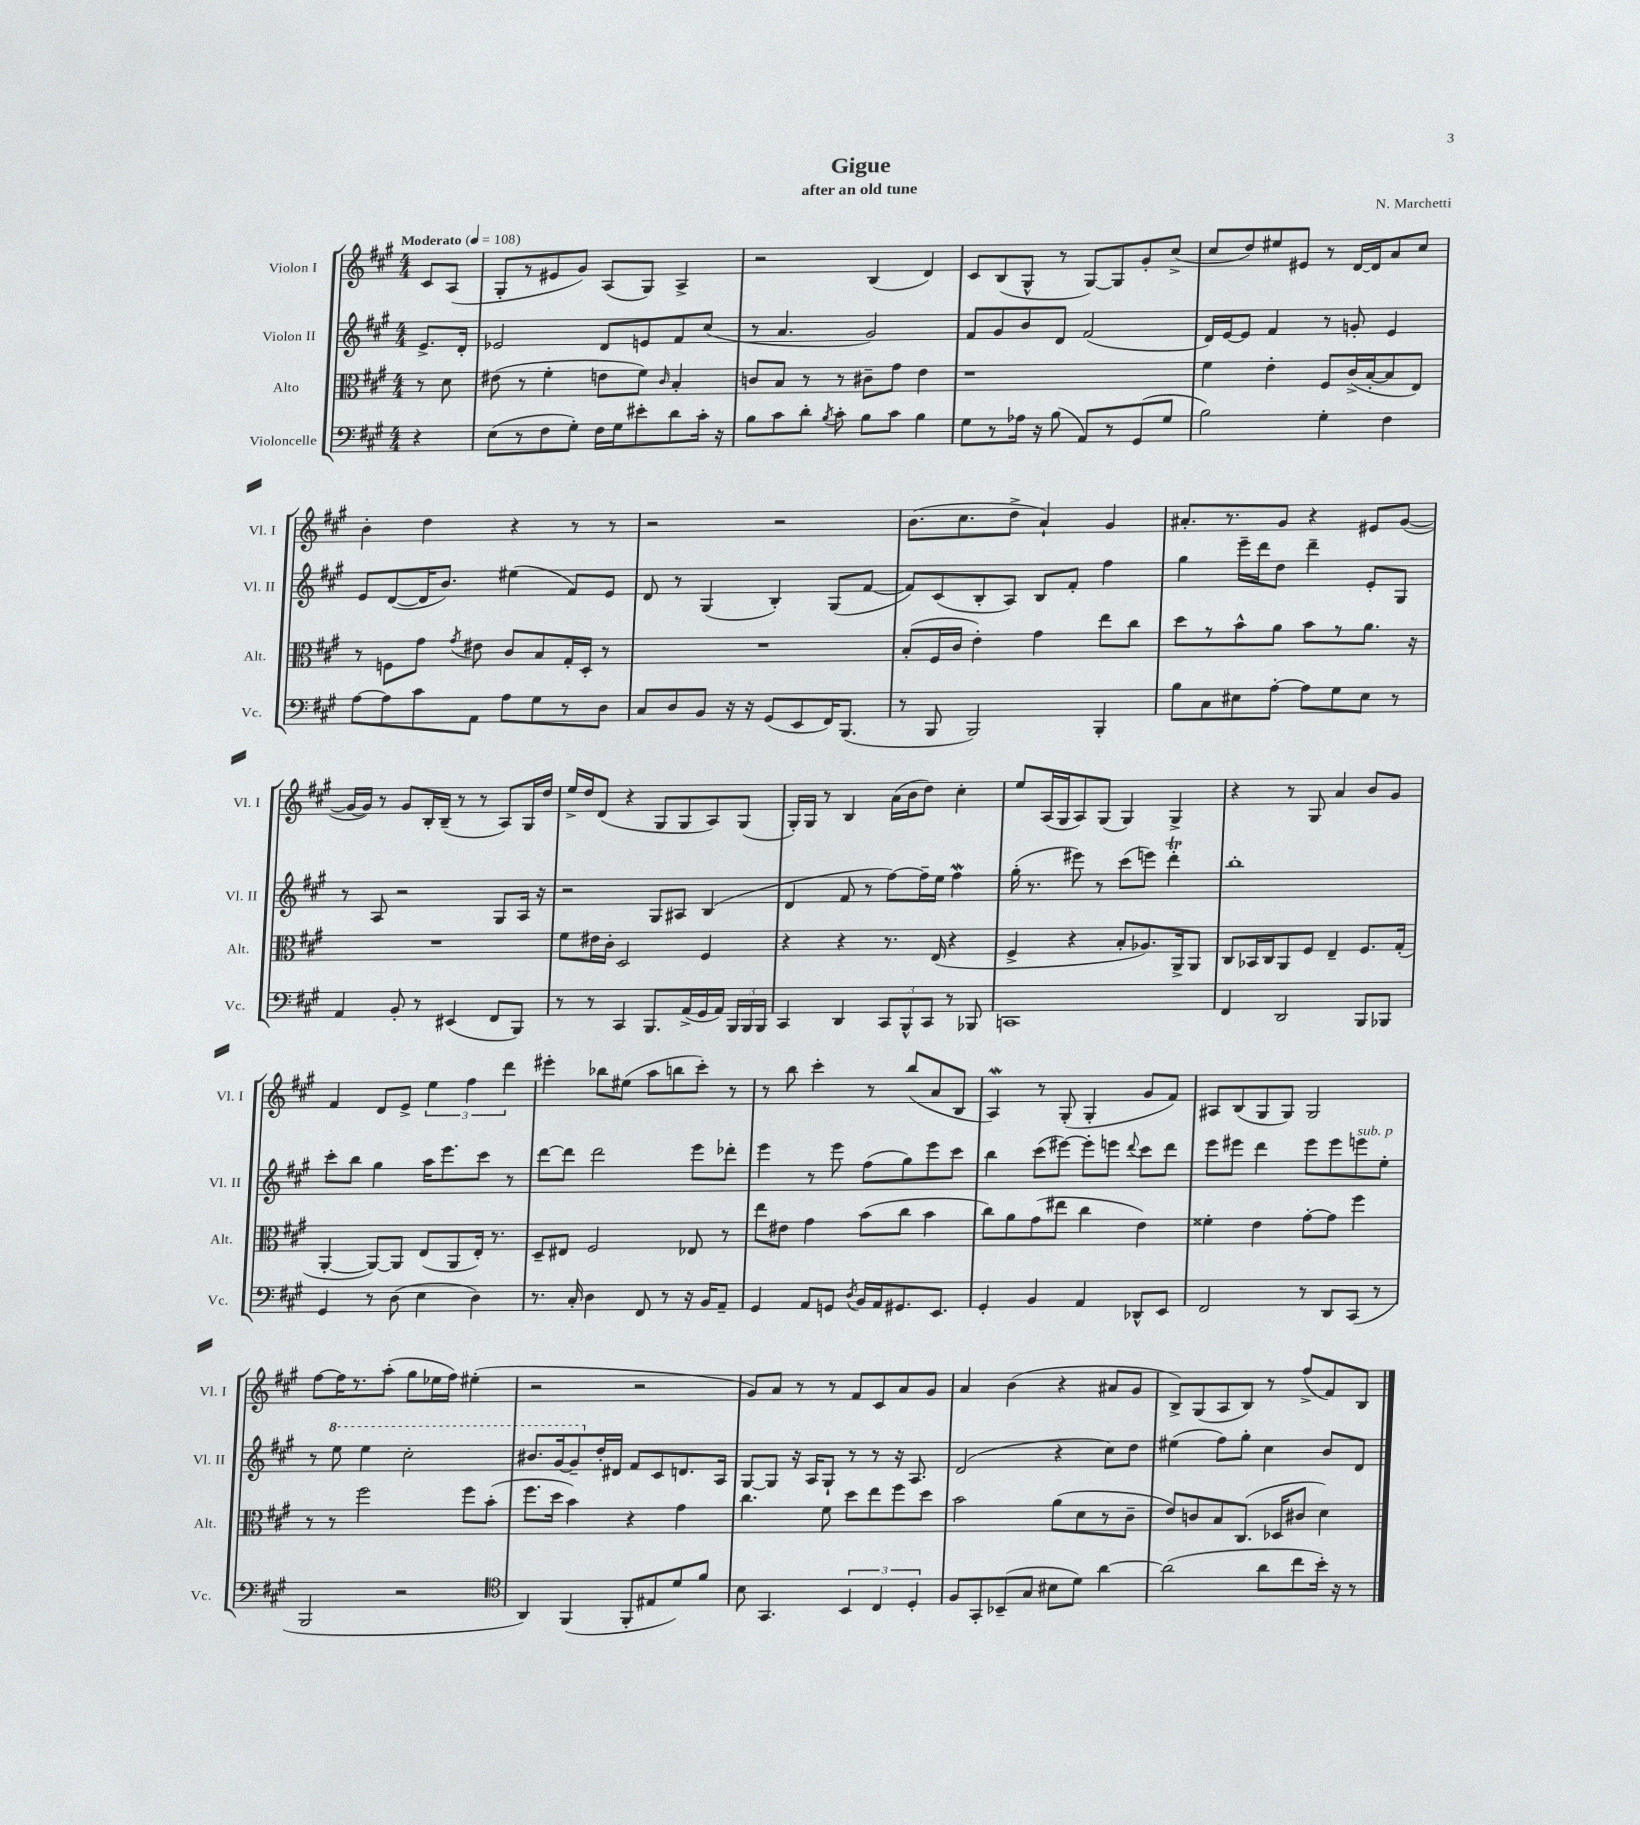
\header { title = "Gigue" composer = "N. Marchetti" subtitle = "after an old tune" }
<<
\new StaffGroup <<
\new Staff = "s0" \with { instrumentName = "Violon I" shortInstrumentName = "Vl. I" } {
    \clef treble \key a \major \numericTimeSignature \time 4/4 \partial 4 \tempo "Moderato" 4 = 108
    \autoBeamOff cis'8[ a8]( |
    gis8[-. r8 eis'8 gis'8]) a8[( gis8]) a4-> |
    r2 b4( d'4) |
    cis'8[ b8( gis8]-^ r8 gis8[~) gis8 gis'8-. cis''8]->( |
    cis''8[ d''8) eis''8 eis'8] r8 d'16[~ d'16 a'8 cis''8] |
    b'4-. d''4 r4 r8 r8 |
    r2 r2 |
    b'8.[( cis''8. d''8]-> a'4-!) gis'4 |
    ais'8.[-. r8. gis'8] r4 eis'8[ gis'8]~( |
    gis'16[~ gis'16]) r8 gis'8[ b16-. b16]--( r8 r8 a8[) gis16 d''16] |
    e''16[-> d''16 d'8]( r4 gis8[ gis8 a8) gis8]( |
    gis16[-.) gis16] r8 b4 a'16[( b'16 d''8]) cis''4-. |
    e''8[ a16( gis16 a8) gis8]( gis4) gis4-> |
    r4 r8 gis8 a'4 b'8[ gis'8] |
    fis'4 d'8[ e'8]-> \tuplet 3/2 { e''4 fis''4 d'''4 } |
    eis'''4-. bes''8[ eis''8]( a''8[ b''8 cis'''8]-.) r8 |
    r8 b''8 cis'''4-. r8 b''8[( a'8 b8] |
    a4\mordent) r8 gis8-.( gis4-. gis'8[ fis'8]) |
    ais8[ b8( gis8 gis8]) gis2 |
    fis''8[~ fis''16 r8. a''8]-.( gis''8[ ees''16 fis''16]) eis''4-.( |
    r2 r2 |
    gis'8[) a'8] r8 r8 fis'8[ cis'8 a'8 gis'8] |
    a'4 b'4( r4 ais'8[ gis'8] |
    b8[->) gis8( a8 b8]) r8 fis''8[->( fis'8) b8] \bar "|." |
}
\new Staff = "s1" \with { instrumentName = "Violon II" shortInstrumentName = "Vl. II" } {
    \clef treble \key a \major \numericTimeSignature \time 4/4 \partial 4
    \autoBeamOff e'8.[-> d'16]-. |
    ees'2 d'8[ e'8 fis'8 cis''8]( |
    r8 a'4. gis'2) |
    fis'8[ gis'8 b'8 d'8] fis'2( |
    d'16[) e'16~ e'8] fis'4 r8 g'8-. e'4 |
    e'8[ d'8~( d'16 b'8.]) eis''4( fis'8[) e'8] |
    d'8 r8 gis4( b4-.) gis8[( fis'8]~ |
    fis'8[) cis'8( b8-. a8]) b8[ fis'8]-. fis''4 |
    gis''4 e'''16[-- d'''16 d''8] d'''4-- e'8[-. gis8] |
    r8 a8 r2 gis8[ a16] r16 |
    r2 gis8[ ais8] b4( |
    d'4 fis'8 r8 fis''8[~) fis''16-- e''16] fis''4\mordent |
    gis''16-.( r8. eis'''8) r8 cis'''8[( e'''8]) d'''4-.\trill |
    b''1-. |
    cis'''8[-. b''8] gis''4 a''16[ e'''8. cis'''8] r8 |
    d'''8[~ d'''8] d'''2 e'''8[ des'''8]-. |
    e'''4 r8 e'''8 fis''8[( gis''8) e'''8 cis'''8] |
    b''4 cis'''8[( eis'''8]~) eis'''8[-. e'''8] \appoggiatura { d'''8 } cis'''8[ d'''8] |
    e'''8[ eis'''8] d'''4 eis'''8[ eis'''8 e'''8^\markup { \italic "sub. p" } e''8]-. |
    r8 \ottava #1 e'''8 e'''4 cis'''2-. |
    bis''8.[ gis''16~ gis''8-- \ottava #0 d''16-. dis'16] fis'8[ cis'8 d'8. a16] |
    gis8[~ gis8] r16 a16[ gis8]-! r8 r8 r16 a8. |
    d'2( r4 cis''8[) d''8] |
    eis''4( fis''8[) gis''8]-. cis''4 b'8[ d'8] \bar "|." |
}
\new Staff = "s2" \with { instrumentName = "Alto" shortInstrumentName = "Alt." } {
    \clef alto \key a \major \numericTimeSignature \time 4/4 \partial 4
    \autoBeamOff r8 d'8 |
    eis'8( r8 fis'4-. e'8[ fis'8]) \grace { cis'16 } b4-. |
    c'8[ b8] r8 r8 cis'8[-- gis'8] e'4 |
    r1 |
    fis'4 e'4-. fis8[ cis'16->( b16~-. b8 e8]) |
    r8 f8[ gis'8] \acciaccatura { gis'8 } eis'8 cis'8[ b8 gis16-. d16]-. r8 |
    R1 |
    b8[-.( fis16 cis'16] e'4-.) gis'4 e''8[ cis''8] |
    d''8[ r8 b'8-^ a'8] b'8[ r8 a'8.] r16 |
    R1 |
    fis'8[ eis'16 cis'16]-. d2 fis4 |
    r4 r4 r8. e16( r4 |
    fis4-> r4 b8[-. aes8.) a,16-> a,8] |
    cis8[ bes,16 cis16 a,8 fis8] e4-- fis8.[ gis16]-.( |
    a,4~-. a,8[~) a,8] e8[( a,8 e16]-.) r8. |
    d8[-- eis8] fis2 ees8 r8 |
    e''8[ eis'8] gis'4 b'8[( cis''8] b'4 |
    cis''8[) a'8 gis'8( eis''8] cis''4 e'4) |
    fisis'4-. e'4 gis'8[~-. gis'8] fis''4 |
    r8 r8 fis''2 fis''8[ b'8]-.( |
    fis''8.[ d''16] b'4) r4 gis'4 |
    cis''4. fis'8 d''8[ e''8 fis''8 d''8] |
    b'2 a'8[( d'8 r8 cis'8]-- |
    e'8[) c'8 b8 cis8.]( des16[ cis'8] d'4) \bar "|." |
}
\new Staff = "s3" \with { instrumentName = "Violoncelle" shortInstrumentName = "Vc." } {
    \clef bass \key a \major \numericTimeSignature \time 4/4 \partial 4
    \autoBeamOff r4 |
    e8[( r8 fis8 gis8]-.) fis16[ gis16 eis'8-. d'8 cis'16]-. r16 |
    b8[ cis'8 d'8]-. \acciaccatura { b8 } cis'8-. b8[ cis'8] b4 |
    gis8[ r8 aes16] r16 b8( a,8[) r8 gis,8( gis8] |
    b2) gis4-. fis4 |
    a8[~ a8 cis'8 a,8] a8[ gis8 r8 d8] |
    cis8[ d8 b,8] r16 r16 gis,8[( e,8 fis,16) b,,8.]( |
    r8 b,,8 b,,2) b,,4-. |
    b8[ cis8 eis8 a8]~-. a8[ gis8 eis8] r8 |
    a,4 b,8-. r8 eis,4( fis,8[ b,,8]) |
    r8 r8 cis,4 b,,8.[ a,16->( gis,16 a,16]) \tuplet 3/2 { b,,16[ b,,16 b,,16] } |
    cis,4 d,4 \tuplet 3/2 { cis,8[ b,,8-^ cis,8] } r8 bes,,8 |
    c,1 |
    fis,4 d,2 b,,8[ bes,,8] |
    gis,4 r8 d8( e4 d4) |
    r8. cis16-. d4 fis,8 r8 r16 b,16[ a,8]-- |
    gis,4 a,8[ g,8] \acciaccatura { d8 } b,16[ a,16 gis,8. e,8.] |
    gis,4-. b,4 a,4 des,8[-^ e,8] |
    fis,2 r8 d,8[ cis,8]( r8 |
    b,,2 r2 |
    \clef tenor a,4) fis,4( fis,8[-. eis8 d'8) fis'8] |
    b8 gis,4. \tuplet 3/2 { b,4 cis4 d4-. } |
    fis8[ gis,8-. bes,8--( gis8] bis8[ d'8]) a'4~ |
    a'2( a'8[ cis''8 b'16]-.) r16 r8 \bar "|." |
}
>>
>>
\layout { \context { \Score \remove "Bar_number_engraver" } }
